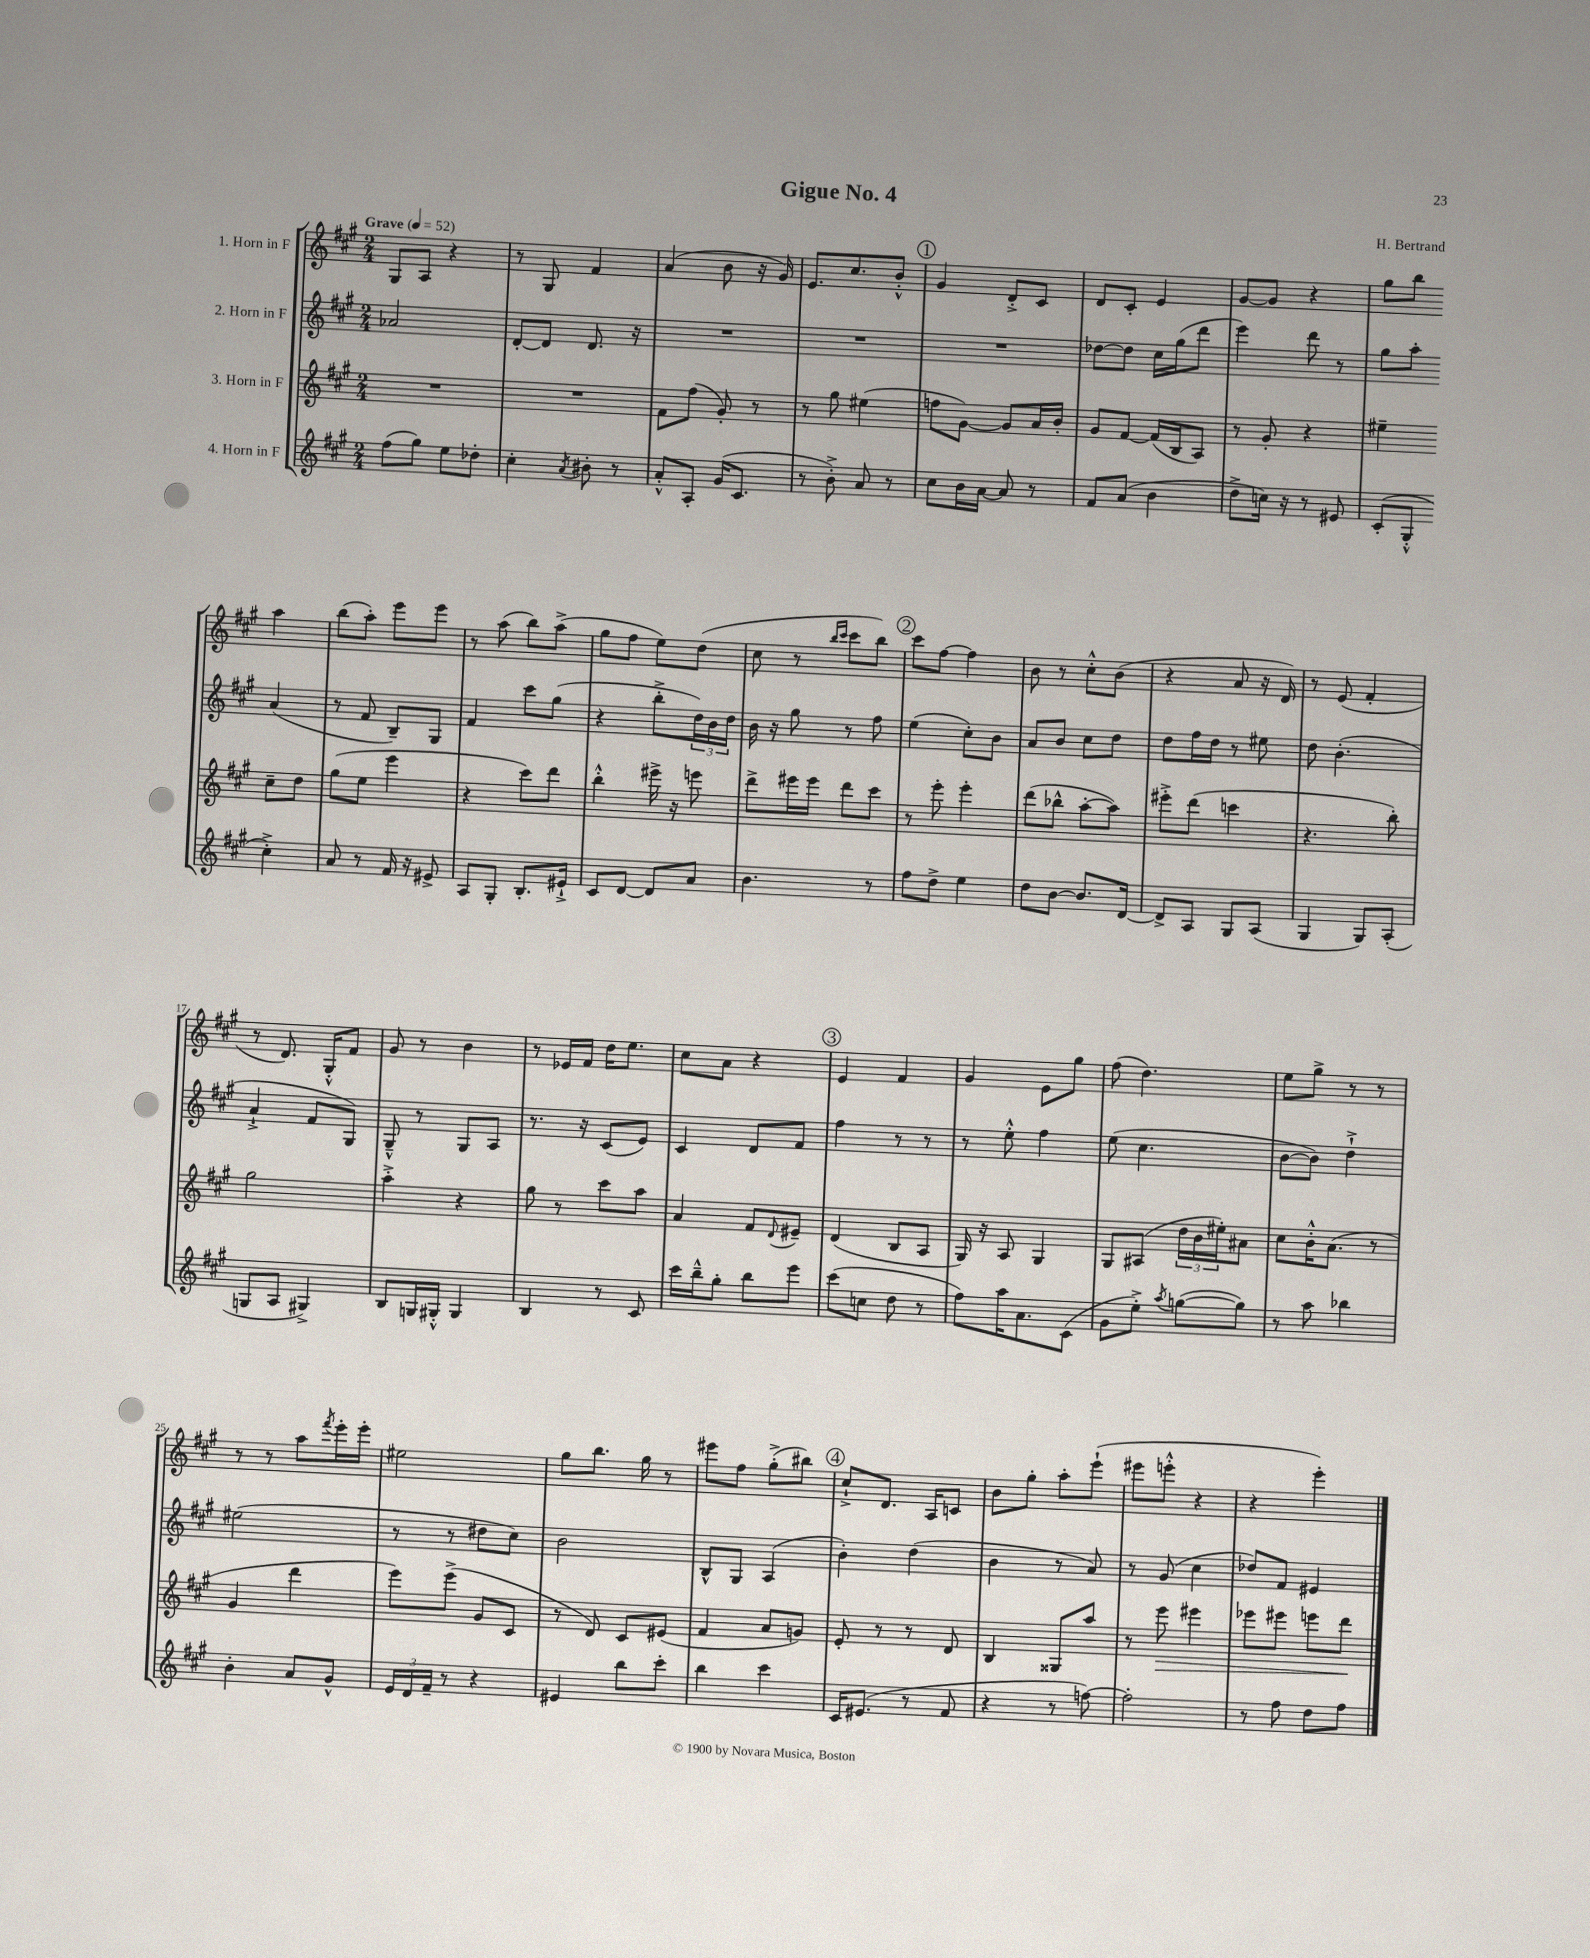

**kern	**kern	**kern	**kern
*staff4	*staff3	*staff2	*staff1
*clefG2	*clefG2	*clefG2	*clefG2
*k[f#c#g#]	*k[f#c#g#]	*k[f#c#g#]	*k[f#c#g#]
*M2/4	*M2/4	*M2/4	*M2/4
*MM52	*MM52	*MM52	*MM52
(8ff#	2r	2a-	8G#
8gg#)	.	.	8A
8ee	.	.	4r
8dd-'	.	.	.
=	=	=	=
4cc#'	2r	[8d'	8r
.	.	8d]	8G#
8qa	.	.	.
8b#'	.	8.d	4f#
8r	.	.	.
.	.	16r	.
=	=	=	=
8a'^^	8f#	2r	(4a
8A'	(8ff#	.	.
(16g#	8g#')	.	8b
8.c#	.	.	.
.	8r	.	16r
.	.	.	16g#)
=	=	=	=
8r	8r	2r	8.e
8b'^)	8gg#	.	.
.	.	.	8.cc#
8a	(4ee#	.	.
8r	.	.	8b'^^
=	=	=	=
8cc#	8ff	2r	4g#
16b	[8g#)	.	.
[16a	.	.	.
8a]	8g#]	.	8d'^
8r	16a	.	8c#
.	16b'	.	.
=	=	=	=
8f#	8g#	[8dd-	8d
(8a	[8f#	8dd-]	8c#'
4b	(16f#]	16cc#	4e
.	16B	(16gg#	.
.	8A)	8ddd	.
=	=	=	=
8dd^	8r	4eee)	[8g#
16cc)	8g#'	.	8g#]
16r	.	.	.
8r	4r	8ddd	4r
8e#	.	8r	.
=	=	=	=
(8c#'	4ee#~	8gg#	8gg#
8G#'^^	.	8aa'	8bb
4cc#'^)	8cc#~	(4a	4aa
.	8dd	.	.
=	=	=	=
8a	(8gg#	8r	(8bb
8r	8ee	8f#	8aa')
16f#	4eee	8B~)	8eee
16r	.	.	.
8e#^	.	8G#	8eee
=	=	=	=
8A	4r	4f#	8r
8G#'	.	.	(8aa
8.B'	8ccc#)	8ccc#	8bb)
.	8ddd	(8gg#	(8aa^
16e#`^	.	.	.
=	=	=	=
8c#	4bb'^^	4r	8gg#
[8d	.	.	8ff#
8d]	16eee#^	8bb'^	8ee)
.	16r	.	.
8a	8eee	24dd)	(8dd
.	.	24b	.
.	.	24dd	.
=	=	=	=
4.b	8ddd^	16b	8cc#
.	.	16r	.
.	16eee#	8gg#	8r
.	16eee#	.	.
.	.	.	16qqbb
.	.	.	16qqccc#
.	8ddd	8r	8ccc#
8r	8ccc#	8ff#	8bb)
=	=	=	=
8ff#	8r	(4ee	8ccc#
8dd^	8eee'	.	[8ff#
4ee	4eee'	8cc#')	4ff#]
.	.	8b	.
=	=	=	=
8dd	(8ddd	8a	8b
[8b	8bb-^^	8b	8r
8.b]	[8aa'	8cc#	8cc#'^^
.	8aa])	8dd	(8b
[16d	.	.	.
=	=	=	=
8d^]	8eee#'^	8dd	4r
8A	(8ddd	16ff#	.
.	.	16dd	.
8G#	4ccc	8r	8a
(8A	.	8ee#	16r
.	.	.	16d)
=	=	=	=
4G#	4.r	8dd	8r
.	.	(4.b'	(8e
8G#)	.	.	4f#'
(8A'	8bb')	.	.
=	=	=	=
8G	2gg#	4a`^	8r
8A	.	.	8.d)
4G#^)	.	8f#	.
.	.	.	16G#'^^
.	.	8G#)	8f#
=	=	=	=
8B	4aa'^	8G#~^^	8g#
16G	.	8r	8r
16G#'^^	.	.	.
4G#	4r	8G#	4b
.	.	8A	.
=	=	=	=
4B	8gg#	8.r	8r
.	8r	.	16e-
.	.	16r	16f#
8r	8ccc#	(8c#	16dd
.	.	.	8.ee
8c#	8aa	8e)	.
=	=	=	=
16ccc#	4a	4c#	8cc#
16bb~^^	.	.	.
8gg#'	.	.	8a
8bb	8f#	8d	4r
.	8qqd	.	.
8eee	8e#~	8f#	.
=	=	=	=
(8ccc#	(4d	4ff#	4e
8cc	.	.	.
8dd	8B	8r	4f#
8r	8A	8r	.
=	=	=	=
8ff#)	16G#)	8r	4g#
.	16r	.	.
16aa	8A	8ee'^^	.
8.a	.	.	.
.	4G#	4ff#	8e
(8c#	.	.	8gg#
=	=	=	=
8g#	8G#	(8ee	(8ff#
8ee'^)	(8A#	4.cc#	4.dd)
8qaa	.	.	.
([8gg	24dd	.	.
.	24b	.	.
.	24ee#')	.	.
8gg])	8a#	.	.
=	=	=	=
8r	8cc#	[8b	8ee
8aa	16b'^^	8b])	8gg#^
.	(8.a	.	.
4bb-	.	4dd`^	8r
.	8r	.	8r
=	=	=	=
4b'	4g#	(2ee#	8r
.	.	.	8r
8a	4ddd	.	8aa
.	.	.	8qfff#
8g#^^	.	.	16eee'
.	.	.	16eee'
=	=	=	=
24e	8eee)	8r	2ee#
24d	.	.	.
24f#~	.	.	.
8r	(8eee^	8r	.
4r	8g#	8dd#	.
.	8c#	8cc#)	.
=	=	=	=
4e#	8r	2b	8gg#
.	8d)	.	8.bb
8bb	8c#	.	.
.	.	.	16gg#
8ccc#'	(8e#	.	8r
=	=	=	=
4bb	4f#	8B^^	8eee#
.	.	8G#	8ff#
4ccc#	8a	(4A	(8gg#'^
.	8g)	.	8bb#)
=	=	=	=
16c#	8e'	4b')	8cc#`^
(8.e#	.	.	.
.	8r	.	8.d
8r	8r	(4dd	.
.	.	.	16A
8f#	8d	.	8c
=	=	=	=
4r	4B	4b	8b
.	.	.	8gg#'
8r	8G##	8r	8aa'
[8ff)	8aa	8a)	(8eee`
=	=	=	=
2ff']	8r	8r	8eee#
.	8eee	(8g#	8eee'^^
.	4eee#	4cc#	4r
=	=	=	=
8r	8eee-	8dd-)	4r
8ff#	8eee#	8f#	.
8dd	8eee	4e#	4eee')
8ff#	8ddd	.	.
==	==	==	==
*-	*-	*-	*-
